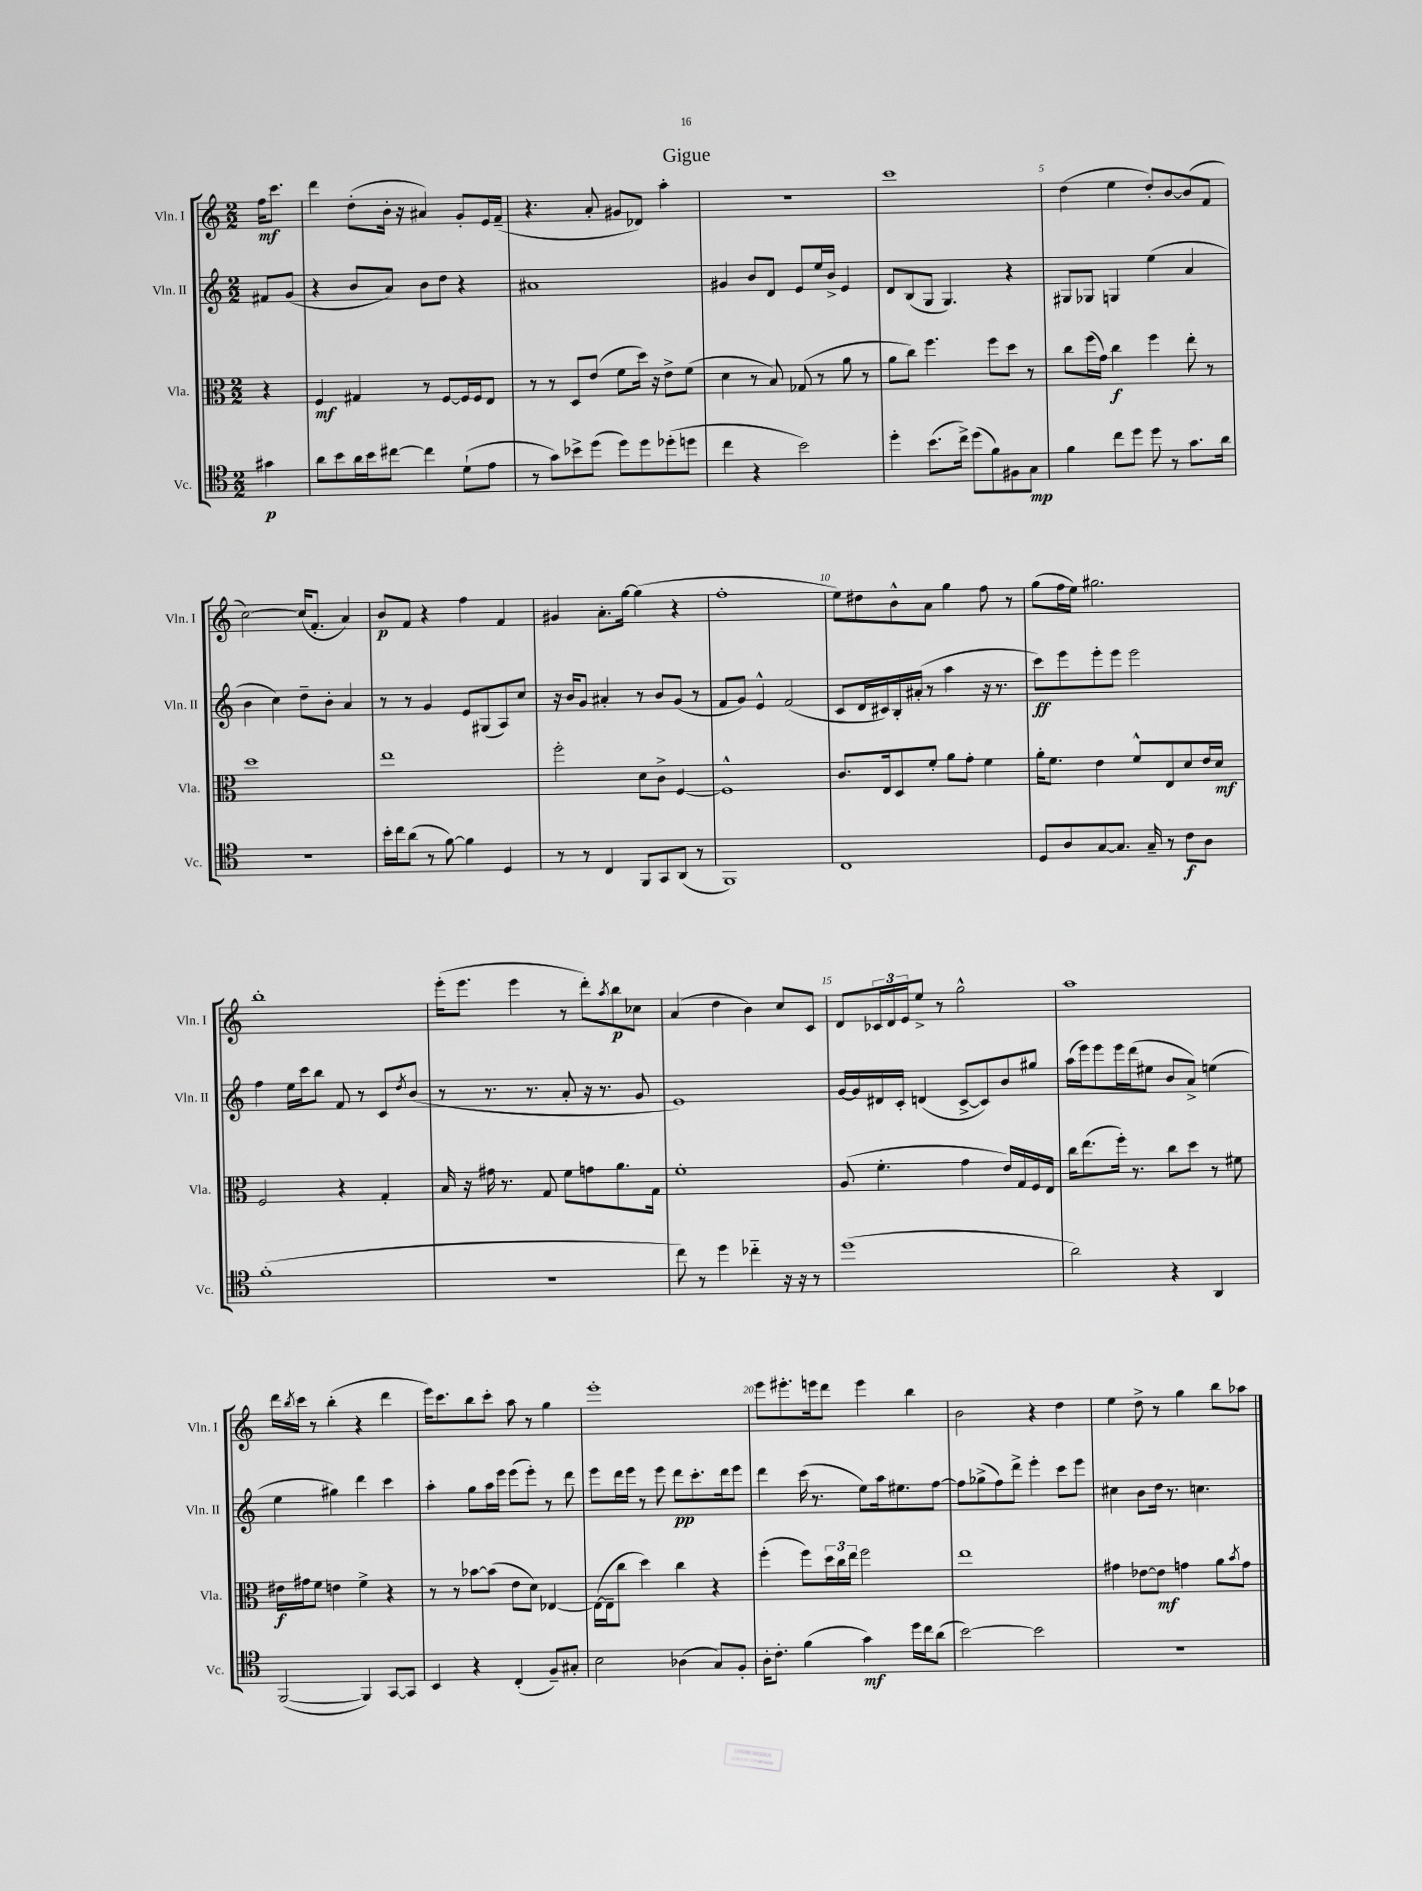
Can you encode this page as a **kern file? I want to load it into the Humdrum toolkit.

**kern	**dynam	**kern	**dynam	**kern	**dynam	**kern	**dynam
*part4	*part4	*part3	*part3	*part2	*part2	*part1	*part1
*staff4	*staff4	*staff3	*staff3	*staff2	*staff2	*staff1	*staff1
*I"Vc.	*	*I"Vla.	*	*I"Vln. II	*	*I"Vln. I	*
*I'Vc.	*	*I'Vla.	*	*I'Vln. II	*	*I'Vln. I	*
*clefC4	*	*clefC3	*	*clefG2	*	*clefG2	*
*k[]	*	*k[]	*	*k[]	*	*k[]	*
*M2/2	*	*M2/2	*	*M2/2	*	*M2/2	*
=	=	=	=	=	=	=	=
4g#X\	p	4r	.	8f#X/L	.	16ff\KL	mf
.	.	.	.	.	.	8.ccc\J	.
.	.	.	.	(8g/J	.	.	.
=1	=1	=1	=1	=1	=1	=1	=1
8a\L	.	4F/	mf	4r	.	4ddd\	.
8b\	.	.	.	.	.	.	.
16a\L	.	4G#X/	.	8b/L	.	(8dd'\L	.
16b\J	.	.	.	.	.	.	.
[8cc#X\J	.	.	.	8a/J)	.	16b'\Jk	.
.	.	.	.	.	.	16r	.
4cc#\]	.	8r	.	8b\L	.	4a#X/)	.
.	.	[8F/L	.	8dd\J	.	.	.
(8d`\L	.	16F/L]	.	4r	.	8g'/L	.
.	.	16F/J	.	.	.	.	.
8e\J	.	8E/J	.	.	.	16e/L	.
.	.	.	.	.	.	(16f~/JJ	.
=2	=2	=2	=2	=2	=2	=2	=2
8r	.	8r	.	1a#X	.	4.r	.
8g\L)	.	8r	.	.	.	.	.
8b-X^\	.	8D/L	.	.	.	.	.
(8dd\J	.	(8e/J	.	.	.	8a'/	.
8dd\L)	.	8f\L	.	.	.	8g#X/L	.
8dd\	.	16dd\Jk)	.	.	.	8d-X/J)	.
.	.	16r	.	.	.	.	.
(8dd-X'\	.	8e^\L	.	.	.	4aa'\	.
8ddn\J	.	(8f\J	.	.	.	.	.
=3	=3	=3	=3	=3	=3	=3	=3
4cc\	.	4d\	.	4g#X/	.	1r	.
4r	.	8r	.	8b/L	.	.	.
.	.	8B/)	.	8d/J	.	.	.
2b\)	.	(8G-X/	.	8e/L	.	.	.
.	.	8r	.	16ee/L	.	.	.
.	.	.	.	16b^/JJ	.	.	.
.	.	8a\	.	4e/	.	.	.
.	.	8r	.	.	.	.	.
=4	=4	=4	=4	=4	=4	=4	=4
4dd'\	.	8a\L	.	8d/L	.	1ccc	.
.	.	8cc\J)	.	(8B/	.	.	.
(8.b\L	.	4.ff\	.	8G/J	.	.	.
.	.	.	.	4.G/)	.	.	.
16cc^\Jk)	.	.	.	.	.	.	.
(8dd\L	.	.	.	.	.	.	.
8f\)	.	8ff\L	.	.	.	.	.
8F#X\	.	8dd\J	.	4r	.	.	.
8G\J	mp	8r	.	.	.	.	.
=5	=5	=5	=5	=5	=5	=5	=5
4f\	.	8cc\L	.	8G#X/L	.	(4dd\	.
.	.	(16ff\L	.	8G-X/J	.	.	.
.	.	16g\JJ)	.	.	.	.	.
8cc\L	.	4cc\	f	4Gn/	.	4ee\	.
8dd\J	.	.	.	.	.	.	.
8dd\	.	4ff\	.	(4ee\	.	8dd'/L)	.
8r	.	.	.	.	.	[8b/	.
8.g\L	.	8ee'\	.	4a/	.	(8b/]	.
.	.	8r	.	.	.	8f/J	.
16a\Jk	.	.	.	.	.	.	.
!!LO:LB:g=z
=6	=6	=6	=6	=6	=6	=6	=6
1r	.	1dd	.	4b\	.	[2cc\)	.
.	.	.	.	4cc\)	.	.	.
.	.	.	.	8dd~\L	.	(16cc/KL]	.
.	.	.	.	.	.	8.f'/J	.
.	.	.	.	8b'\J	.	.	.
.	.	.	.	4a/	.	4a/)	.
=7	=7	=7	=7	=7	=7	=7	=7
16b'\LL	.	1ee	.	8r	.	8b/L	p
16cc\J	.	.	.	.	.	.	.
(8a\J	.	.	.	8r	.	8f/J	.
8r	.	.	.	4g/	.	4r	.
[8f\)	.	.	.	.	.	.	.
4f\]	.	.	.	8e/L	.	4ff\	.
.	.	.	.	(8G#X/	.	.	.
4D/	.	.	.	8A/)	.	4f/	.
.	.	.	.	8cc/J	.	.	.
=8	=8	=8	=8	=8	=8	=8	=8
8r	.	2ff'\	.	16r	.	4g#X/	.
.	.	.	.	16b/KL	.	.	.
8r	.	.	.	8g/J	.	.	.
4C/	.	.	.	4a#X'/	.	8.a'\L	.
.	.	.	.	.	.	[16gg\Jk	.
8FF/L	.	8d\L	.	8r	.	(4gg\]	.
8GG/	.	8c^\J	.	8b/L	.	.	.
(8AA/J	.	[4F/	.	(8g/J	.	4r	.
8r	.	.	.	8r	.	.	.
=9	=9	=9	=9	=9	=9	=9	=9
1FF)	.	1F^^]	.	8f/L	.	1ff'	.
.	.	.	.	8g/J)	.	.	.
.	.	.	.	4e^^/	.	.	.
.	.	.	.	(2f/	.	.	.
=10	=10	=10	=10	=10	=10	=10	=10
1C	.	8.c/L	.	8c/L	.	8ee\L)	.
.	.	.	.	16d/L	.	8dd#X\	.
.	.	16E/k	.	16c#X/)	.	.	.
.	.	8D/	.	16B'/	.	8b^^\	.
.	.	.	.	(16a#X'/JJ	.	.	.
.	.	8f'/J	.	8r	.	8a\J	.
.	.	8a\L	.	4aa\	.	4gg\	.
.	.	8g'\J	.	.	.	.	.
.	.	4f\	.	16r	.	8ff\	.
.	.	.	.	8.r	.	.	.
.	.	.	.	.	.	8r	.
=11	=11	=11	=11	=11	=11	=11	=11
8D/L	.	16a'\KL	.	8ccc\L)	ff	(8gg\L	.
.	.	8.f\J	.	.	.	.	.
8A/	.	.	.	8eee\	.	16ff\L	.
.	.	.	.	.	.	16ee\JJ)	.
[8G/	.	4e\	.	8eee'\	.	2.gg#X\	.
8.G/J]	.	.	.	8eee\J	.	.	.
.	.	8f^^/L	.	2eee\	.	.	.
16G~/	.	.	.	.	.	.	.
8r	.	8E/	.	.	.	.	.
8c\L	f	8d/	.	.	.	.	.
8A\J	.	16e/L	.	.	.	.	.
.	.	16d/JJ	mf	.	.	.	.
!!LO:LB:g=z
=12	=12	=12	=12	=12	=12	=12	=12
(1f'	.	2F/	.	4ff\	.	1bb'	.
.	.	.	.	16ee\LL	.	.	.
.	.	.	.	16ccc\J	.	.	.
.	.	.	.	8bb\J	.	.	.
.	.	4r	.	8f/	.	.	.
.	.	.	.	8r	.	.	.
.	.	4G'/	.	8c/L	.	.	.
.	.	.	.	8qdd/	.	.	.
.	.	.	.	(8b/J	.	.	.
=13	=13	=13	=13	=13	=13	=13	=13
1r	.	16B/	.	8r	.	(16eee'\KL	.
.	.	16r	.	.	.	8.eee\J	.
.	.	16g#X\	.	8.r	.	.	.
.	.	8.r	.	.	.	.	.
.	.	.	.	.	.	4eee\	.
.	.	.	.	8.r	.	.	.
.	.	8G/	.	.	.	.	.
.	.	8f\L	.	8a'/	.	8r	.
.	.	8gn\	.	16r	.	8ddd'\L)	.
.	.	.	.	8.r	.	.	.
.	.	.	.	.	.	8qaa/	.
.	.	8.a\	.	.	.	8bb\	p
.	.	.	.	8g/	.	8cc-X\J	.
.	.	16G\Jk	.	.	.	.	.
=14	=14	=14	=14	=14	=14	=14	=14
8cc\)	.	1f'	.	1e)	.	(4a/	.
8r	.	.	.	.	.	.	.
4dd\	.	.	.	.	.	4dd\	.
4cc-X\	.	.	.	.	.	4b\)	.
16r	.	.	.	.	.	8cc/L	.
16r	.	.	.	.	.	.	.
8r	.	.	.	.	.	8c/J	.
=15	=15	=15	=15	=15	=15	=15	=15
(1dd	.	(8A/	.	[16g/LL	.	8d/L	.
.	.	.	.	16g/]	.	.	.
.	.	4.f'\	.	16d#X/	.	24c-X/L	.
.	.	.	.	.	.	24d/	.
.	.	.	.	16c'/JJ	.	.	.
.	.	.	.	.	.	24e/J	.
.	.	.	.	(4dn/	.	8ee^/J	.
.	.	.	.	.	.	8r	.
.	.	4g\	.	[8c^/L	.	2gg^^\	.
.	.	.	.	8c/])	.	.	.
.	.	16e/LL)	.	8b/	.	.	.
.	.	16G/	.	.	.	.	.
.	.	16F/	.	8gg#X/J	.	.	.
.	.	16E/JJ	.	.	.	.	.
=16	=16	=16	=16	=16	=16	=16	=16
2a\)	.	16cc\KL	.	(16aa\LL	.	1aa	.
.	.	(8.ee\	.	16eee\J)	.	.	.
.	.	.	.	8eee\	.	.	.
.	.	16ff'\Jk)	.	16eee\L	.	.	.
.	.	8.r	.	(16ddd\J	.	.	.
.	.	.	.	8ee#X\J	.	.	.
4r	.	8cc\L	.	8b/L	.	.	.
.	.	8dd\J	.	8a^/J)	.	.	.
4AA/	.	8r	.	(4een\	.	.	.
.	.	8f#X\	.	.	.	.	.
!!LO:LB:g=z
=17	=17	=17	=17	=17	=17	=17	=17
([2FF/	.	16e#X\LL	f	4ee\	.	16ddd\LL	.
.	.	.	.	.	.	8qbb/	.
.	.	16g#X\J	.	.	.	16ccc\JJ	.
.	.	8f\J	.	.	.	8r	.
.	.	4en\	.	4gg#X\)	.	(4bb'\	.
4FF/])	.	4f^\	.	4ddd\	.	4r	.
[8GG/L	.	4r	.	4ccc\	.	4ddd\	.
8GG/J]	.	.	.	.	.	.	.
=18	=18	=18	=18	=18	=18	=18	=18
4BB/	.	8r	.	4aa'\	.	16eee\KL)	.
.	.	.	.	.	.	8.ccc\	.
.	.	8r	.	.	.	.	.
4r	.	[8b-X\L	.	8gg\L	.	8bb\	.
.	.	(8b-\J]	.	16aa\L	.	8ccc'\J	.
.	.	.	.	16eee\JJ	.	.	.
(4C'/	.	8e\L	.	(8eee\L	.	8aa\	.
.	.	8d\J)	.	8eee'\J)	.	8r	.
8F~/L)	.	[4E-X/	.	8r	.	4gg\	.
8G#X'/J	.	.	.	8ddd\	.	.	.
=19	=19	=19	=19	=19	=19	=19	=19
2B\	.	(16E-\LL_	.	8eee\L	.	1eee'	.
.	.	16E-~\J]	.	.	.	.	.
.	.	8cc\J	.	16ddd\L	.	.	.
.	.	.	.	16eee\JJ	.	.	.
.	.	4dd\)	.	8r	.	.	.
.	.	.	.	8eee\	.	.	.
(4A-X\	.	4cc\	.	8ddd\L	pp	.	.
.	.	.	.	8.ccc'\	.	.	.
8G/L)	.	4r	.	.	.	.	.
.	.	.	.	16ddd\k	.	.	.
8F'/J	.	.	.	8eee\J	.	.	.
=20	=20	=20	=20	=20	=20	=20	=20
16A'\KL	.	(4ff'\	.	4ddd\	.	8eee\L	.
8.c'\J	.	.	.	.	.	.	.
.	.	.	.	.	.	8.eee#X'\	.
(4f\	.	8ff\L)	.	(16ccc\	.	.	.
.	.	.	.	8.r	.	16eeen\k	.
.	.	24dd\L	.	.	.	8ddd\J	.
.	.	24cc\	.	.	.	.	.
.	.	24ee\JJ	.	.	.	.	.
4g\)	mf	2ff\	.	8ee\L)	.	4eee\	.
.	.	.	.	16aa\k	.	.	.
.	.	.	.	8.ee#X\	.	.	.
16dd\LL	.	.	.	.	.	4bb\	.
16cc\J	.	.	.	.	.	.	.
(8a\J	.	.	.	[8ff\J	.	.	.
=21	=21	=21	=21	=21	=21	=21	=21
[2b\)	.	1ee	.	8ff\L]	.	2b\	.
.	.	.	.	(8gg-X^\	.	.	.
.	.	.	.	8ff\)	.	.	.
.	.	.	.	8ddd^\J	.	.	.
2b\]	.	.	.	4eee'\	.	4r	.
.	.	.	.	8ccc\L	.	4dd\	.
.	.	.	.	8eee\J	.	.	.
=22	=22	=22	=22	=22	=22	=22	=22
1r	.	4g#X\	.	4cc#X\	.	4ee\	.
.	.	[8e-X\L	.	8b\L	.	8dd^\	.
.	.	8e-\J]	mf	16dd\Jk	.	8r	.
.	.	.	.	8.r	.	.	.
.	.	4gn\	.	.	.	4gg\	.
.	.	.	.	4.ccn\	.	.	.
.	.	8a\L	.	.	.	8bb\L	.
.	.	8qb/	.	.	.	.	.
.	.	8g\J	.	.	.	8aa-X\J	.
==	==	==	==	==	==	==	==
*-	*-	*-	*-	*-	*-	*-	*-
